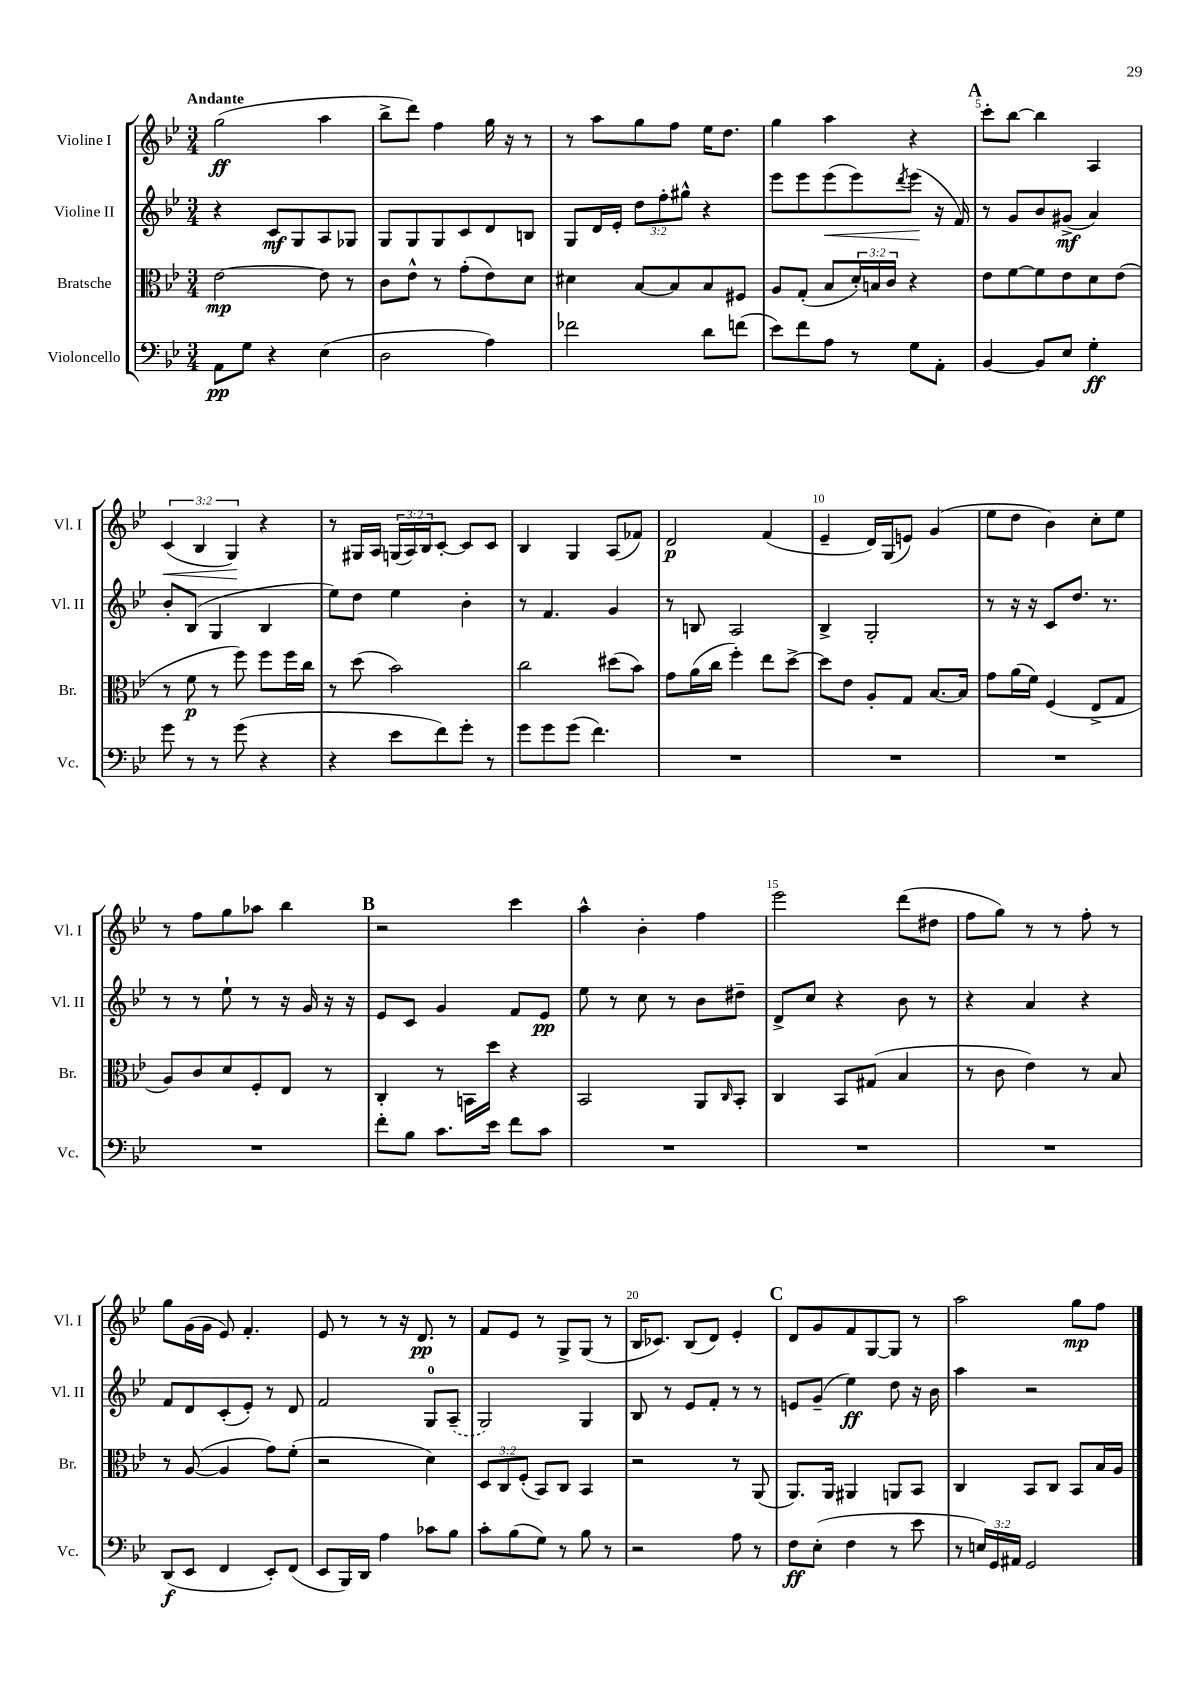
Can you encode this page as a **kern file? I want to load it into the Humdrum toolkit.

**kern	**kern	**kern	**kern
*staff4	*staff3	*staff2	*staff1
*clefF4	*clefC3	*clefG2	*clefG2
*k[b-e-]	*k[b-e-]	*k[b-e-]	*k[b-e-]
*M3/4	*M3/4	*M3/4	*M3/4
8AA	[2e-	4r	(2gg
8G	.	.	.
4r	.	8c	.
.	.	8G	.
(4E-	8e-]	8A	4aa
.	8r	8G-	.
=	=	=	=
2D	8c	8G	8bb-^
.	8e-^^	8G	8ddd)
.	8r	8G	4ff
.	(8g'	8c	.
4A)	8e-)	8d	16gg
.	.	.	16r
.	8d	8B	8r
=	=	=	=
2f-	4d#	8G	8r
.	.	16d	8aa
.	.	16e-'	.
.	[8B-	12dd	8gg
.	.	12ff'	.
.	8B-]	.	8ff
.	.	12gg#^^	.
8d	8B-	4r	16ee-
.	.	.	8.dd
(8f	8F#	.	.
=	=	=	=
8e-)	8A	8eee-	4gg
8f	(8G'	8eee-	.
8A	8B-	(8eee-	4aa
8r	24d')	8eee-)	.
.	24B	.	.
.	24c	.	.
.	.	8qddd	.
8G	4r	(8eee-	4r
8AA'	.	16r	.
.	.	16f)	.
=	=	=	=
[4BB-	8e-	8r	8ccc'
.	[8f	8g	[8bb-
8BB-]	8f]	8b-	4bb-]
8E-	8e-	(8g#^	.
4G'	8d	4a)	4A
.	(8e-	.	.
=	=	=	=
8g	8r	8b-'	(6c
8r	8f	(8B-	.
.	.	.	6B-
8r	8r	4G	.
.	.	.	6G)
(8g	8ff)	.	.
4r	8ff	4B-	4r
.	16ff	.	.
.	16cc	.	.
=	=	=	=
4r	8r	8ee-)	8r
.	(8dd	8dd	16G#
.	.	.	16A
8e-	2b-)	4ee-	(24G
.	.	.	24A)
.	.	.	24B-
8f)	.	.	[8c'
8g'	.	4b-'	8c]
8r	.	.	8c
=	=	=	=
8g	2cc	8r	4B-
8g	.	4.f	.
(8g	.	.	4G
4.f)	.	.	.
.	(8dd#	4g	(8A
.	8b-)	.	8f-)
=	=	=	=
2.r	8g	8r	2d
.	(16a	8B	.
.	16cc	.	.
.	4ff')	2A	.
.	8ee-	.	(4f
.	[8dd^	.	.
=	=	=	=
2.r	8dd]	4B-^	4e-~
.	8e-	.	.
.	8A'	2G'	16d)
.	.	.	(16G
.	8G	.	8e)
.	[8.B-	.	(4g
.	16B-]	.	.
=	=	=	=
2.r	8g	8r	8ee-
.	(16a	16r	8dd
.	16f)	16r	.
.	(4F	8c	4b-)
.	.	8.dd	.
.	8E-^	.	8cc'
.	.	8.r	.
.	8G	.	8ee-
=	=	=	=
2.r	8A)	8r	8r
.	8c	8r	8ff
.	8d	8ee-`	8gg
.	8F'	8r	8aa-
.	8E-	16r	4bb-
.	.	16g	.
.	8r	16r	.
.	.	16r	.
=	=	=	=
8f'	4C'	8e-	2r
8B-	.	8c	.
8.c	8r	4g	.
.	16BB	.	.
16e-	16dd	.	.
8f	4r	8f	4ccc
8c	.	8e-	.
=	=	=	=
2.r	2BB-	8ee-	4aa^^
.	.	8r	.
.	.	8cc	4b-'
.	.	8r	.
.	8AA	8b-	4ff
.	16qqC	.	.
.	8BB-'	8dd#~	.
=	=	=	=
2.r	4C	8d^	2eee-
.	.	8cc	.
.	8BB-	4r	.
.	(8G#	.	.
.	4B-	8b-	(8ddd
.	.	8r	8dd#
=	=	=	=
2.r	8r	4r	8ff
.	8c	.	8gg)
.	4e-)	4a	8r
.	.	.	8r
.	8r	4r	8ff'
.	8B-	.	8r
=	=	=	=
(8DD	8r	8f	8gg
8EE-	([8A	8d	(16g
.	.	.	16g
4FF	4A]	(8c'	8e-)
.	.	8e-')	4.f'
8EE-')	8g)	8r	.
(8FF	(8f'	8d	.
=	=	=	=
8EE-	2r	2f	8e-
16BBB-)	.	.	8r
16DD	.	.	.
4A	.	.	8r
.	.	.	16r
.	.	.	8.d
8c-	4d)	8G	.
8B-	.	(8A~	8r
=	=	=	=
8c'	12D	2G)	8f
.	12C	.	.
(8B-	.	.	8e-
.	(12F'	.	.
8G)	8BB-)	.	8r
8r	8C	.	8G^
8B-	4BB-	4G	(8G
8r	.	.	8r
=	=	=	=
2r	2r	8B-	16B-
.	.	.	8.c-)
.	.	8r	.
.	.	8e-	(8B-
.	.	8f'	8d)
8A	8r	8r	4e-'
8r	(8AA	8r	.
=	=	=	=
8F	8.AA)	8e	8d
(8E-'	.	(8g~	8g
.	16AA	.	.
4F	4AA#	4ee-)	8f
.	.	.	[8G
8r	8AA	8dd	8G]
8e-	8BB-	16r	8r
.	.	16b-	.
=	=	=	=
8r	4C	4aa	2aa
24E)	.	.	.
24GG	.	.	.
24AA#	.	.	.
2GG	8BB-	2r	.
.	8C	.	.
.	8BB-	.	8gg
.	16B-	.	8ff
.	16A	.	.
==	==	==	==
*-	*-	*-	*-
